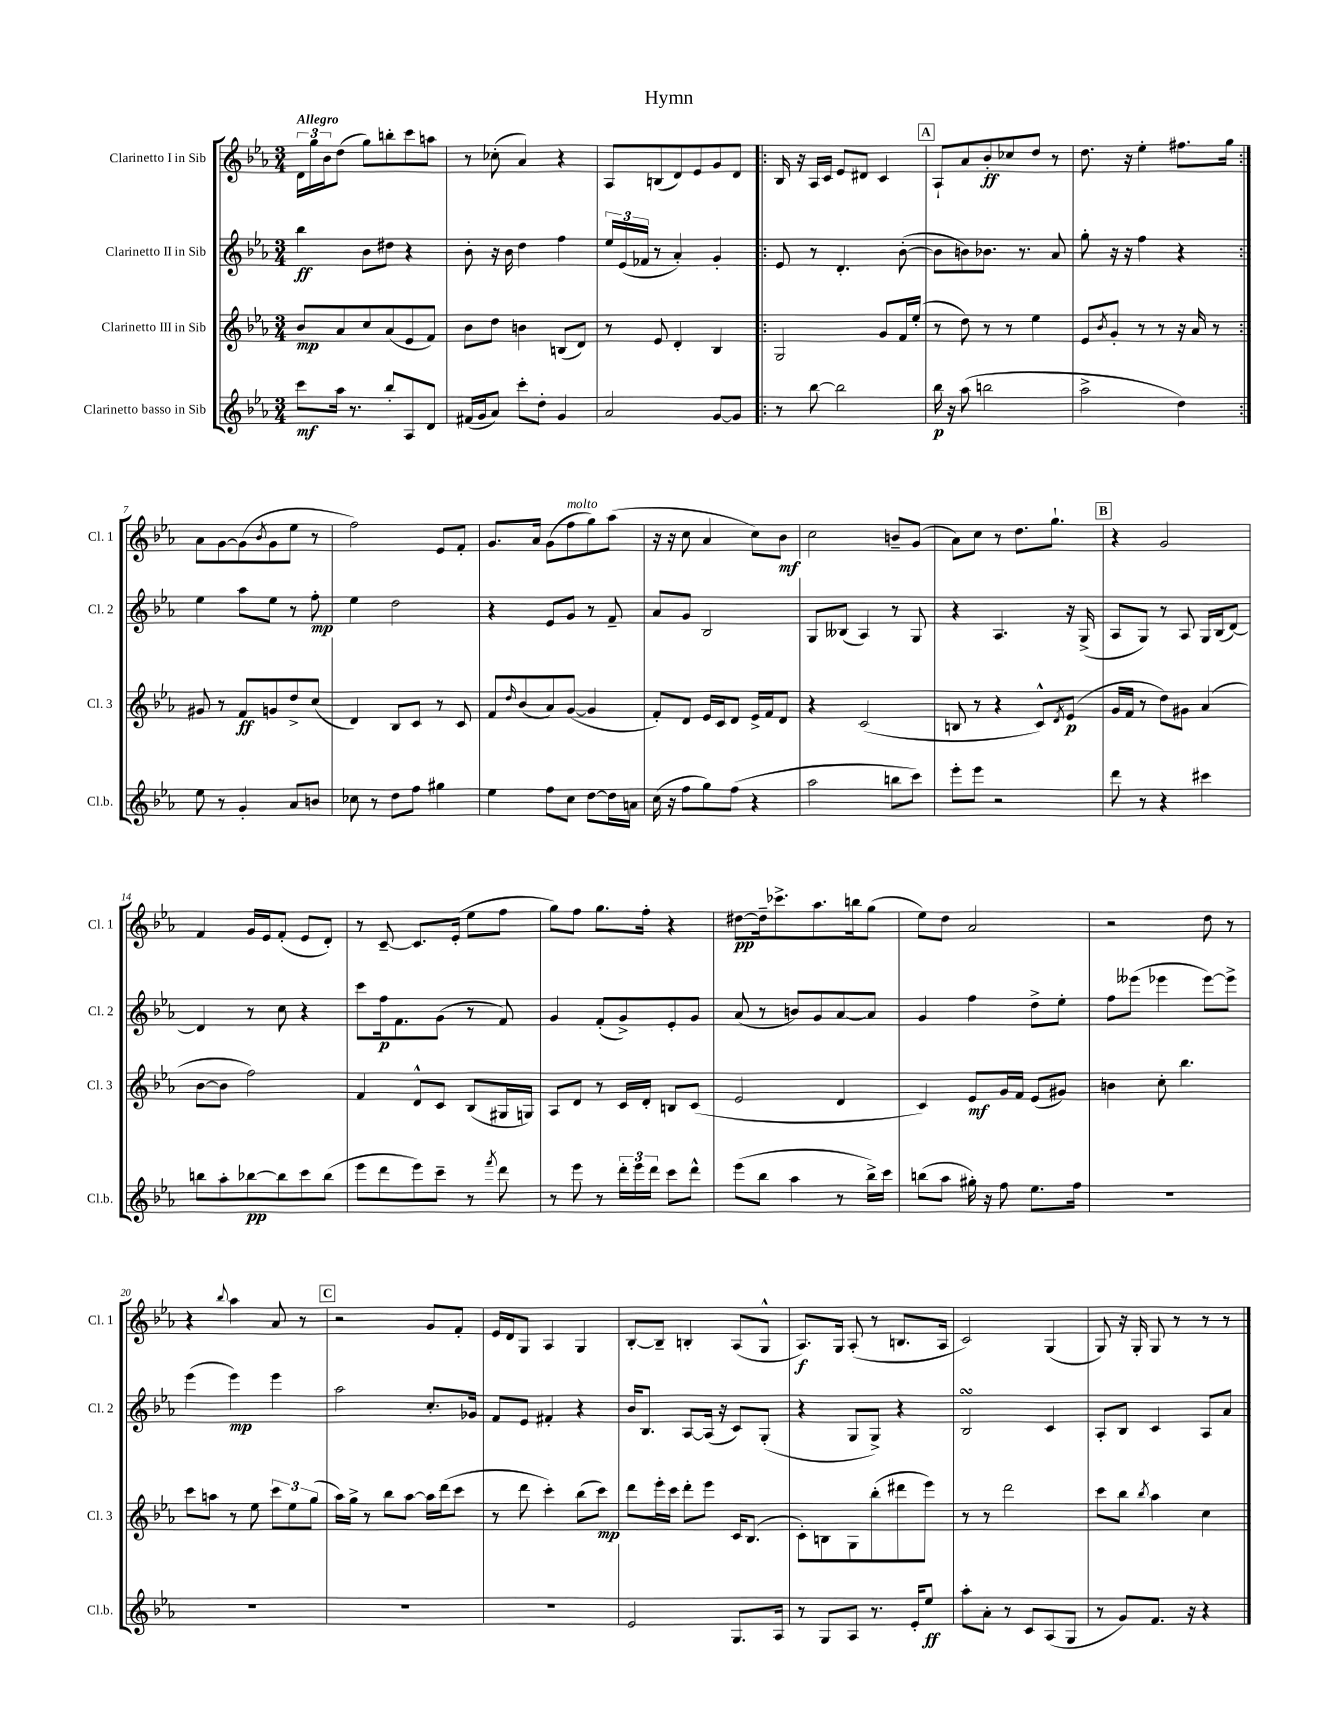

**kern	**kern	**kern	**kern
*staff4	*staff3	*staff2	*staff1
*clefG2	*clefG2	*clefG2	*clefG2
*k[b-e-a-]	*k[b-e-a-]	*k[b-e-a-]	*k[b-e-a-]
*M3/4	*M3/4	*M3/4	*M3/4
8ccc	8b-	4bb-	24d
.	.	.	24gg
.	.	.	24b-
16aa-	8a-	.	(8dd
8.r	.	.	.
.	8cc	8b-	8gg)
8bb-'	(8a-	8dd#	8bb'
8A-	8e-	4r	8ccc
8d	8f)	.	8aa
=	=	=	=
(16f#	8b-	8b-'	8r
16g	.	.	.
8a-)	8dd	16r	(8cc-'
.	.	16b-	.
8ccc'	4b	4dd	4a-)
8dd'	.	.	.
4g	(8B	4ff	4r
.	8d)	.	.
=	=	=	=
2a-	8r	24ee-	8A-
.	.	(24e-	.
.	.	24f-	.
.	8e-	8r	(8B
.	4d'	4a-')	8d)
.	.	.	8e-
[8g	4B-	4g'	8g
8g]	.	.	8d
=!|:	=!|:	=!|:	=!|:
8r	2G	8e-	16B-
.	.	.	16r
[8bb-	.	8r	16A-
.	.	.	16c
2bb-]	.	4.d'	8e-
.	.	.	8d#
.	8g	.	4c
.	16f	([8b-'	.
.	(16ee-'	.	.
=	=	=	=
16bb-	8r	8b-]	8A-`
16r	.	.	.
(8aa-	8dd)	8b)	8a-
2bb	8r	8.b-	8b-'
.	8r	.	8cc-
.	.	8.r	.
.	4ee-	.	8dd
.	.	8a-	8r
=	=	=	=
2aa-^	8e-	8gg'	8.dd
.	8qb-	.	.
.	8g'	16r	.
.	.	16r	16r
.	8r	4ff	4ee-'
.	8r	.	.
4dd)	16r	4r	8.ff#
.	16a-	.	.
.	8r	.	.
.	.	.	16gg
=:|!	=:|!	=:|!	=:|!
8ee-	8g#	4ee-	8a-
8r	8r	.	[8g
4g'	8f	8aa-	(8g]
.	.	.	8qb-
.	8g	8ee-	8g
8a-	8dd^	8r	8ee-
8b	(8cc	8ff'	8r
=	=	=	=
8cc-	4d)	4ee-	2ff)
8r	.	.	.
8dd	8B-	2dd	.
8ff	8c	.	.
4gg#	8r	.	8e-
.	8c	.	8f'
=	=	=	=
4ee-	8f	4r	8.g
.	16qqdd	.	.
.	(8b-	.	.
.	.	.	16a-
8ff	8a-)	8e-	(8g
8cc	([8g	8g	8ff
[8dd	4g]	8r	8gg)
16dd]	.	8f~	(8aa-
16a	.	.	.
=	=	=	=
(16cc	8f')	8a-	16r
16r	.	.	16r
8ff	8d	8g	8cc
8gg)	16e-	2B-	4a-
.	16c	.	.
(8ff	8d	.	.
4r	16e-^	.	8cc)
.	16f	.	.
.	8d	.	8b-
=	=	=	=
2aa-	4r	8G	2cc
.	.	(8B--	.
.	(2c	4A-)	.
8bb	.	8r	8b~
8ccc)	.	8G	(8g
=	=	=	=
8eee-'	8B	4r	8a-)
8eee-	8r	.	8cc
2r	4r	4.A-	8r
.	.	.	8.dd
.	8c^^)	.	.
.	.	.	8.gg`
.	8qd	.	.
.	(8e-	16r	.
.	.	(16G^	.
=	=	=	=
8ddd	16g	8A-	4r
.	16f	.	.
8r	8r	8G)	.
4r	8dd)	8r	2g
.	8g#	8A-	.
4ccc#	(4a-	16G	.
.	.	(16B-	.
.	.	[8d)	.
=	=	=	=
8bb	[8b-	4d]	4f
8aa-'	8b-]	.	.
[8bb-	2ff)	8r	16g
.	.	.	16e-
8bb-]	.	8cc	(8f'
8ccc	.	4r	8e-
(8bb-	.	.	8d')
=	=	=	=
8eee-	4f	8ccc	8r
8ddd	.	16ff	[8c~
.	.	8.f	.
8eee-)	8d^^	.	8.c]
8ccc~	8c	(8g	.
.	.	.	(16e-'
8r	(8B-	8r	8ee-
8qfff	.	.	.
8ddd	16G#	8f)	8ff
.	16G)	.	.
=	=	=	=
8r	8A-	4g	8gg)
8eee-	8d	.	8ff
8r	8r	(8f'	8.gg
24ddd'	16c	8g^)	.
24eee-	.	.	.
.	16d'	.	16ff'
24ddd	.	.	.
8ccc	8B	8e-'	4r
8ddd^^	(8c	8g	.
=	=	=	=
(8eee-	2e-	(8a-	[8dd#
8bb-	.	8r	16dd#~]
.	.	.	8.ccc-^
4aa-	.	8b)	.
.	.	8g	8.aa-
8r	4d	[8a-	.
.	.	.	16bb
16bb-^)	.	8a-]	(8gg
16ccc	.	.	.
=	=	=	=
(8bb	4c)	4g	8ee-)
8aa-	.	.	8dd
16gg#')	8e-	4ff	2a-
16r	.	.	.
8ff	16g	.	.
.	16f	.	.
8.ee-	(8e-	8dd^	.
.	8g#)	8ee-'	.
16ff	.	.	.
=	=	=	=
2.r	4b	8ff	2r
.	.	(8eee--	.
.	8cc'	4eee-	.
.	4.bb-	.	.
.	.	[8eee-)	8dd
.	.	8eee-^]	8r
=	=	=	=
2.r	8ccc	(4eee-	4r
.	8aa	.	.
.	.	.	8qqbb-
.	8r	4eee-)	4aa-
.	8ee-	.	.
.	12ccc	4eee-	8a-
.	12ee-	.	.
.	.	.	8r
.	(12gg	.	.
=	=	=	=
2.r	16aa-)	2aa-	2r
.	16gg^	.	.
.	8r	.	.
.	8bb-	.	.
.	[8aa-	.	.
.	16aa-]	8.cc'	8g
.	(16ddd	.	.
.	8ccc	.	8f'
.	.	16g-	.
=	=	=	=
2.r	8r	8f	16e-
.	.	.	16d
.	8ddd	8e-	8G
.	4ccc')	4f#'	4A-
.	(8bb-	4r	4G
.	8ccc)	.	.
=	=	=	=
2e-	8ddd	16b-	[8B-'
.	.	8.B-	.
.	16eee-'	.	8B-~]
.	16ccc	.	.
.	8ddd'	[8A-	4B'
.	8eee-	(16A-]	.
.	.	16r	.
8.G	16c	8c)	(8A-
.	(8.B-	.	.
.	.	(8G'	8G^^
16A-	.	.	.
=	=	=	=
8r	8c')	4r	8.A-)
8G	8B	.	.
.	.	.	16G
8A-	8G	8G	(8A-'
8.r	(8bb-'	8G^)	8r
.	8ddd#	4r	8.B
16e-'	.	.	.
8ee-	8eee-)	.	.
.	.	.	16A-
=	=	=	=
8aa-'	8r	2B-	2c)
8a-'	8r	.	.
8r	2ddd	.	.
8c	.	.	.
(8A-	.	4c	(4G
8G	.	.	.
=	=	=	=
8r	8ccc	8A-'	8G)
8g)	8bb-	8B-	16r
.	.	.	16G'
.	8qbb-	.	.
8.f	4aa-	4c	8G
.	.	.	8r
16r	.	.	.
4r	4cc	8A-	8r
.	.	8a-	8r
==	==	==	==
*-	*-	*-	*-
